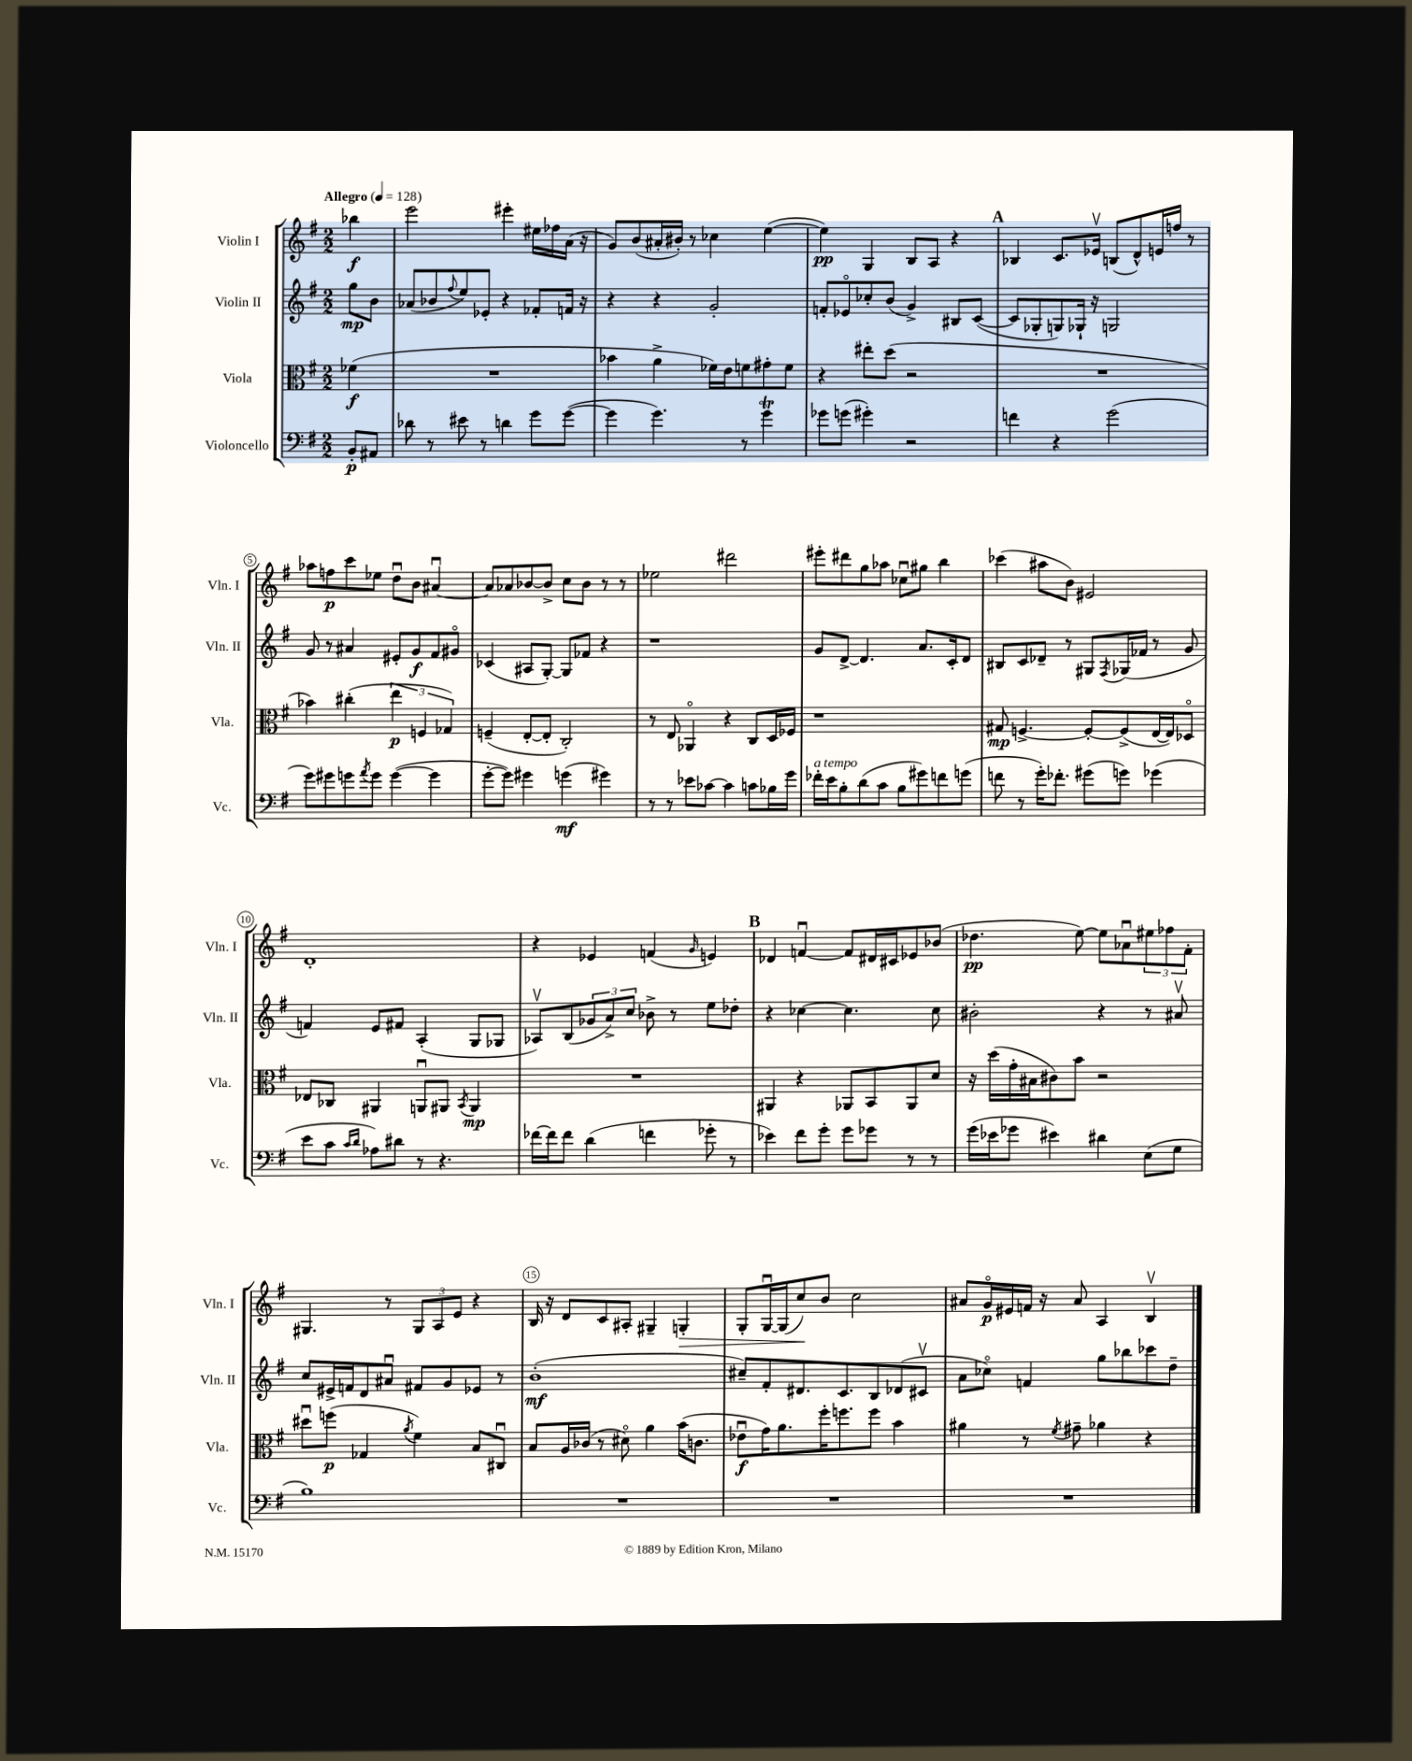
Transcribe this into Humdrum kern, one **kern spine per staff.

**kern	**kern	**kern	**kern
*staff4	*staff3	*staff2	*staff1
*clefF4	*clefC3	*clefG2	*clefG2
*k[f#]	*k[f#]	*k[f#]	*k[f#]
*M2/2	*M2/2	*M2/2	*M2/2
*MM128	*MM128	*MM128	*MM128
8BB'/L	(4f-\	8gg\L	4bb-\
8AA#/J	.	8b\J	.
=	=	=	=
8d-\	1r	(8a-/L	2eee\
8r	.	8b-/	.
.	.	8qqff#/	.
8e#\	.	8ee/)	.
8r	.	8e-'/J	.
4d\	.	4r	4eee#'\
8g\L	.	8f-'/L	16ee#\LL
.	.	.	16ff-\
([8g\J	.	16f/Jk	(16a\JJ
.	.	16r	16r
=	=	=	=
4g\]	4b-\	4r	8g/L)
.	.	.	(8b/
4.g\)	4a^\	4r	16a#'/L
.	.	.	16b#'/JJ)
.	.	.	8r
.	16f-\LL)	2g'/	4cc-\
.	16e\J	.	.
8r	8f\	.	.
4g\	8g#'\	.	([4ee\
.	8f\J	.	.
=	=	=	=
8g-\L	4r	8f'/L	4ee\])
(8g\J	.	8e-o/	.
4g#'\)	8ee#'\L	8cc-'/	4G/
.	(8dd\J	(8b/J	.
2r	2r	4g^/)	8B/L
.	.	.	8A/J
.	.	8B#/L	4r
.	.	([8c/J	.
=	=	=	=
4f\	1r	8c/]L	4B-/
.	.	8G-'/	.
4r	.	8G/)	8.c/L
.	.	16G-`/Jk	.
.	.	16r	16e-v/Jk
(2g\	.	2G/	(8B/L
.	.	.	8d^^/)
.	.	.	16e/L
.	.	.	16ff/JJ
.	.	.	8r
=	=	=	=
8g\L)	4b-\)	8g/	8aa-\L
8g#\	.	8r	8ff\
8g\	(4cc#'\	4a#/	8ccc\
8qa/	.	.	.
8g\J	.	.	8ee-\J
([4g\	6ee\	8e#'/L	8ddu\L
.	.	8g/	8b\J
.	6F/	.	.
4g\]	.	8f#/	[4a#u/
.	6G-/)	.	.
.	.	8g#o/J	.
=	=	=	=
[8g'\L	(4F~/	(4c-/	8a#/]L
8g\]J)	.	.	8a-/
4g#\	[8E'/L	8A#/L	[8b-/
.	8E'/]J	[8G'/J)	8b-^/]J
(4g\	2C'/)	8G/]L	8cc\L
.	.	8f-/J	8b-\J
4g#\)	.	4r	8r
.	.	.	8r
=	=	=	=
8r	8r	1r	2ee-\
8r	8E/	.	.
8e-\L	4AA-o/	.	.
[8c-\J	.	.	.
4c-\]	4r	.	2ddd#\
8c\L	8C/L	.	.
16B-\L	16D/L	.	.
16g\JJ	16F-/JJ	.	.
=	=	=	=
16f-'\LL	1r	8g/L	8eee#'\L
16e\J	.	.	.
8B'\	.	[8d^/J	8ddd#\
(8d\	.	4.d/]	8gg\
8c\J	.	.	8aa-\J
8B\L	.	.	8cc-u\L
8g#\)	.	8.a/L	8gg#\J
8f\	.	.	4bb\
.	.	16c'/k	.
(8g\J	.	8d/J	.
=	=	=	=
8f\	8G#/	8B#/L	(4ccc-\
8r	[4.F^/	8c/	.
16g'\LK)	.	8d-~/J	8aa#\L
8.f-'\J	.	.	.
.	.	8r	8b\J)
(8g#\L	8F'/_L	8G#/L	2e#/
.	.	8qF#/	.
8g\J)	(8F^/]	(16G-/L	.
.	.	16f-/JJ	.
(4g-\	[16E/L	8r	.
.	16E/]J)	.	.
.	8D-o/J	8g/	.
=	=	=	=
8e\L	8E-/L	4f/)	1d'
8c\J	8C-/J	.	.
16qqc/LL	.	.	.
16qqd/JJ	.	.	.
8A-\L)	4AA#/	8e/L	.
8d#\J	.	8f#/J	.
8r	8AAu/L	(4A'/	.
4.r	8AA#/J	.	.
.	8qBB/	.	.
.	4AA#/	8G/L	.
.	.	8G-/J	.
=	=	=	=
[16f-\LL	1r	8A-v/L)	4r
16f-\]J	.	.	.
8f-\J	.	(8B/	.
(4d\	.	12g-/	4e-/
.	.	12a^/)	.
.	.	12cc/J	.
4f\	.	8b-^\	(4f/
.	.	8r	.
.	.	.	16qqg/
8g-'\	.	8ee\L	4e/)
8r	.	8dd-'\J	.
=	=	=	=
4e-\)	4AA#/	4r	4d-/
8f#\L	4r	[4cc-\	[4fu/
8g'\J	.	.	.
8g\L	8AA-/L	4.cc-\]	8f/]L
8g-\J	8BB/	.	16d#/L
.	.	.	16c#/J
8r	8AA-/	.	8e-/
8r	8d/J	8cc-\	(8b-/J
=	=	=	=
(16g\LL	16r	2b#'\	4.dd-\
16e-\J	(16dd\LL	.	.
8g-\J	16g'\	.	.
.	16B#\J	.	.
4e#\)	8c#\)	.	.
.	8b\J	.	[8ee\)
4d#\	2r	4r	8ee\]L
.	.	.	8a-u\
(8E\L	.	8r	12ee#\
.	.	.	12ff-\
8G\J	.	8a#v/	.
.	.	.	12f#'\J
=	=	=	=
1B)	8dd#u\L	8cc/L	4.G#/
.	(8ff\J	16e#^/L	.
.	.	16f/J	.
.	4G-/	8d/	.
.	.	8a#u/J	8r
.	8qa/	.	.
.	4f#\)	8f#/L	12G#/L
.	.	.	12A/
.	.	8g/	.
.	.	.	12e/J
.	8B/L	8e-/J	4r
.	8C#u/J	8r	.
=	=	=	=
1r	8B/L	(1b'	16B/
.	.	.	16r
.	16A/L	.	8d/L
.	(16c-/JJ	.	.
.	8r	.	8c/
.	8d#o\)	.	8A#'/J
.	4a\	.	4G#~/
.	(16b\LK	.	4G'/
.	8.c\J	.	.
=	=	=	=
1r	8e-u\L	8cc#~/L)	8G'/L
.	16g\K)	8f#'/	[16Gu/L
.	8.a\	.	(16G/]J
.	.	8.d#/	8cc/)
.	16ff#'\K	.	8b/J
.	8.ff\	8.c/	.
.	.	.	2cc\
.	8ff\J	8B/	.
.	4b\	(8d-/	.
.	.	8c#v/J	.
=	=	=	=
1r	4a#\	8a\L	8a#/L
.	.	8cc-o\J)	16go/L
.	.	.	16e#/
.	8r	4f/	16f/JJ
.	.	.	16r
.	8qf#/	.	.
.	8g#~\	.	8a#/
.	4a-\	8gg\L	4A/
.	.	8bb-\	.
.	4r	8ccc-\	4Bv/
.	.	8dd~\J	.
==	==	==	==
*-	*-	*-	*-
